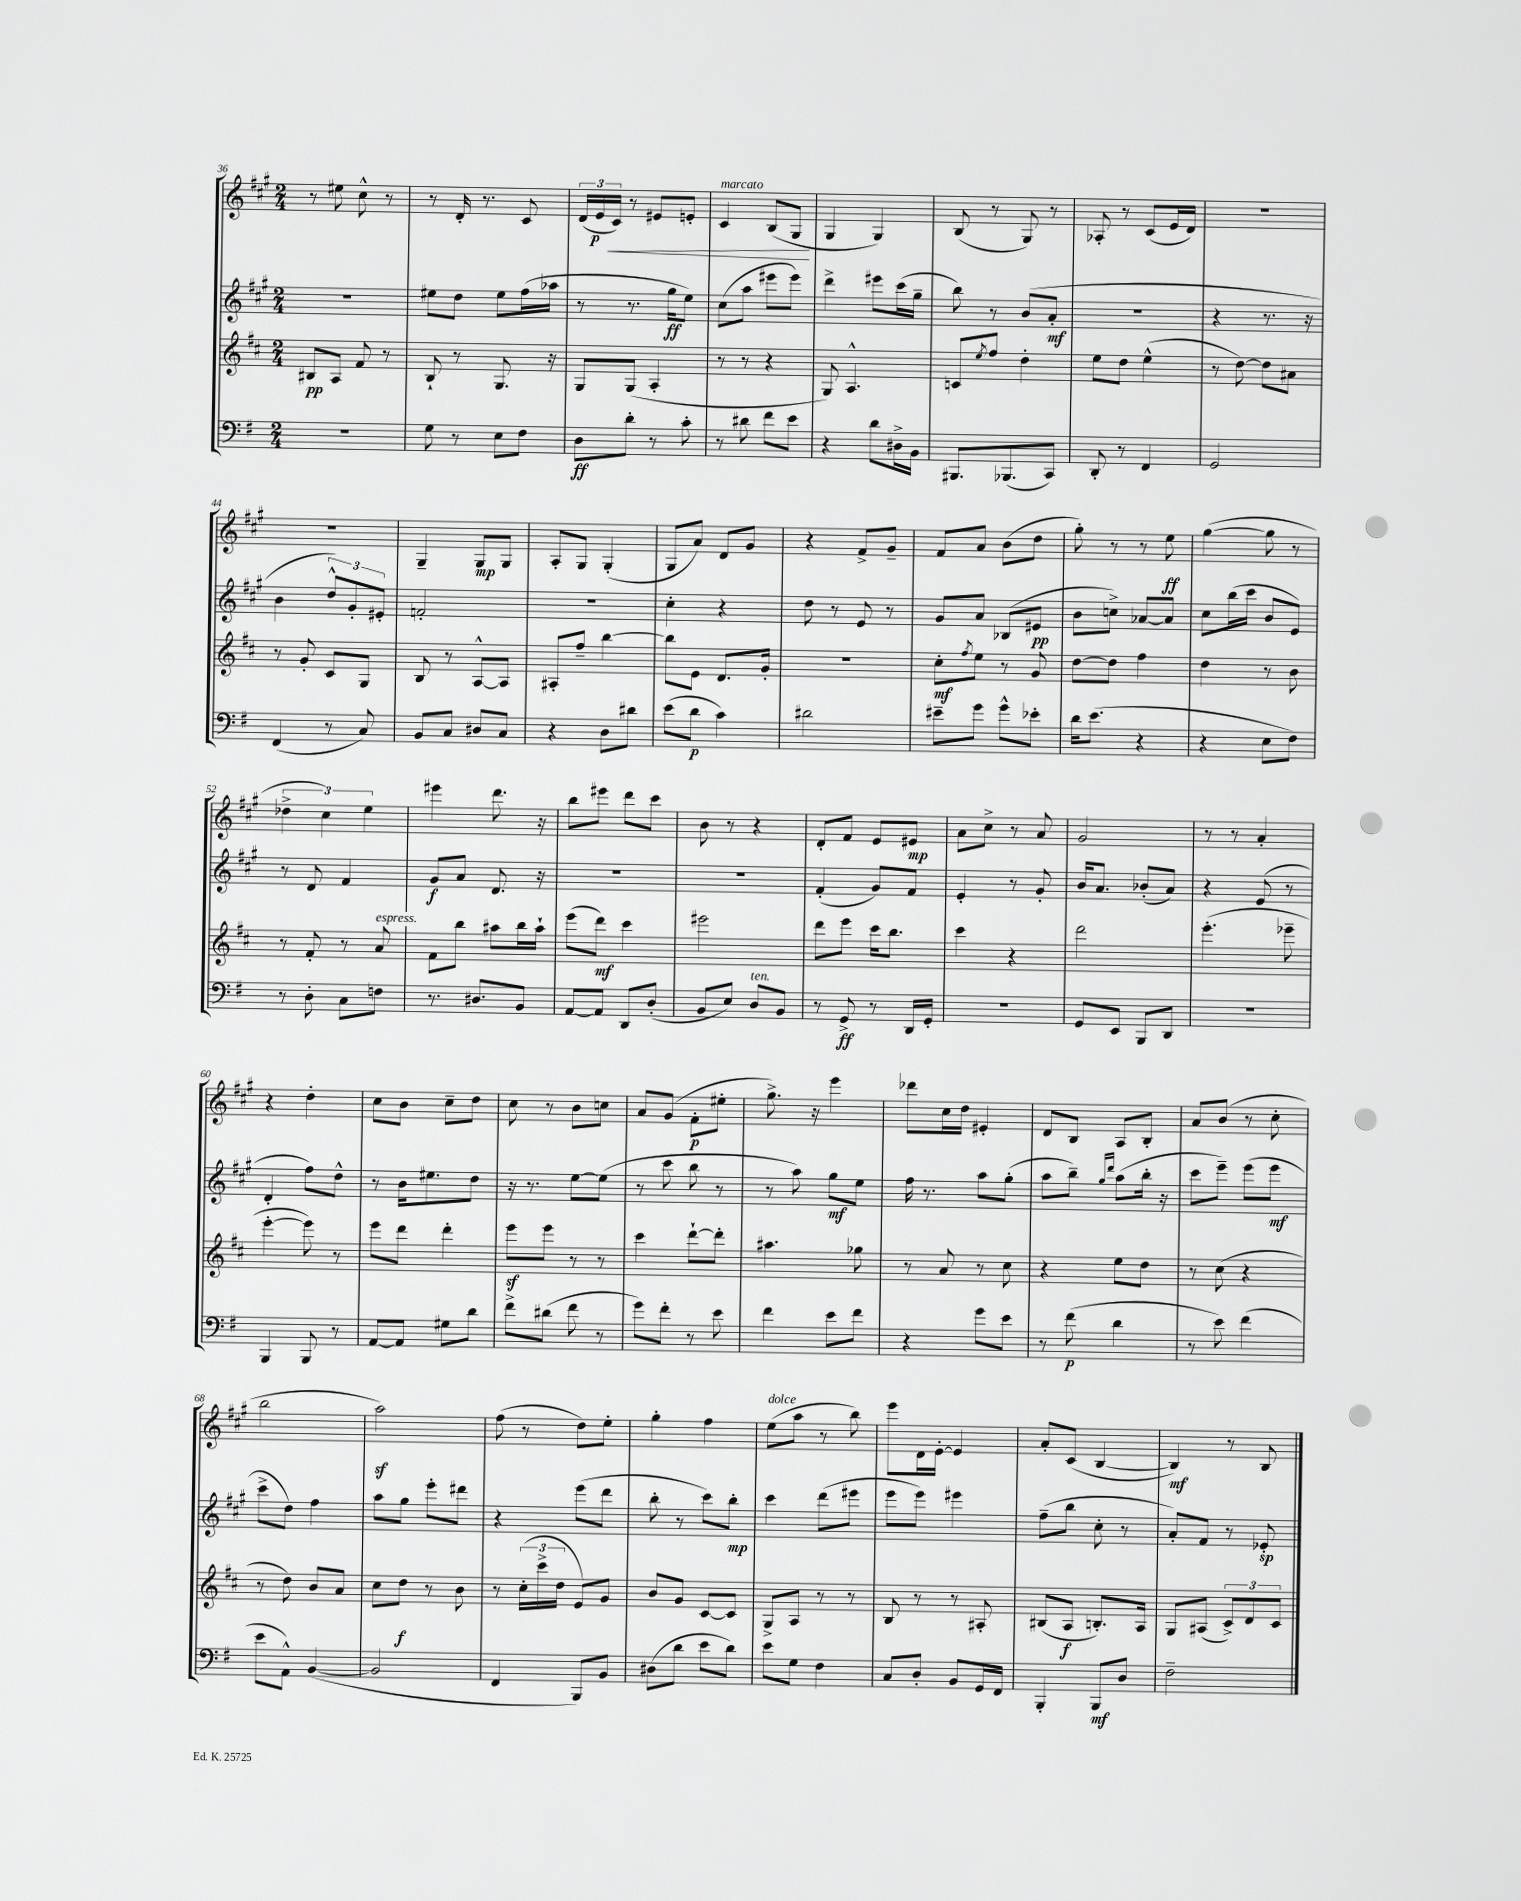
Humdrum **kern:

**kern	**kern	**kern	**kern
*staff4	*staff3	*staff2	*staff1
*clefF4	*clefG2	*clefG2	*clefG2
*k[f#]	*k[f#c#]	*k[f#c#g#]	*k[f#c#g#]
*M2/4	*M2/4	*M2/4	*M2/4
2r	8B#/L	2r	8r
.	8A/J	.	8ee#\
.	8f#/	.	8cc#^^\
.	8r	.	8r
=	=	=	=
8G\	8B`/	8ee#\L	8r
8r	8r	8dd\J	16d'/
.	.	.	8.r
8E\L	8.G/	8ee#\L	.
8F#\J	.	(16ff#\L	8c#/
.	16r	16aa-\JJ	.
=	=	=	=
8D\L	8G/L	8r	(24d/LL
.	.	.	24e/
.	.	.	24c#/JJ)
8d'\J	(8G/J	8.r	8r
8r	4A'/	.	8e#/L
.	.	16gg#\LK	.
8c'\	.	8ee\J)	8e'/J
=	=	=	=
8r	8r	(8cc#\L	4c#/
8d#\	8r	8aa\J	.
8f#\L	4r	8eee#\L	(8B/L
8e\J	.	8eee#\J)	8G#/J
=	=	=	=
4r	8G/)	4ddd^\	4G#/
.	4.A^^/	.	.
8d\L	.	8eee#\L	4G#/)
16D#^\L	.	(16ccc#\L	.
16BB\JJ	.	16gg#~\JJ	.
=	=	=	=
8.BBB#/L	8c/L	8bb\)	(8B/
.	8qee/	.	.
.	8ff#/J	8r	8r
(8.BBB-/	.	.	.
.	4dd'\	(8b/L	8G#/)
8CC/J)	.	8a'/J	8r
=	=	=	=
8DD'/	8ee\L	2r	8A-'/
8r	8dd\J	.	8r
4FF#/	(4ee^^\	.	(8c#/L
.	.	.	16e/L
.	.	.	16d/JJ)
=	=	=	=
2GG/	8r	4r	2r
.	[8dd\)	.	.
.	8dd\]L	8.r	.
.	8a#\J	.	.
.	.	16r	.
=	=	=	=
(4FF#/	8r	4b\	2r
.	8g'/	.	.
8r	8c#/L	12dd^^/L)	.
.	.	12g#'/	.
8C/)	8G/J	.	.
.	.	12e#'/J	.
=	=	=	=
8BB/L	8B/	2f'/	4G#~/
8C/J	8r	.	.
8D#/L	[8A^^/L	.	8G#/L
8C/J	8A/]J	.	8G#/J
=	=	=	=
4r	8A#'/L	2r	8A'/L
.	8ff#~/J	.	8G#/J
8D\L	[4bb\	.	(4G#'/
8d#\J	.	.	.
=	=	=	=
(8e\L	8bb\]L	4cc#'\	8G#/L
8d\J	8e\J	.	8a/J)
4c\)	8.d/L	4r	8d/L
.	.	.	8g#/J
.	16g'/Jk	.	.
=	=	=	=
2d#\	2r	8dd\	4r
.	.	8r	.
.	.	8e/	8f#^/L
.	.	8r	8g#~/J
=	=	=	=
8e#~\L	8cc#'\L	8g#/L	8f#/L
.	8qff#/	.	.
8g\J	8ee\J	8a/J	8a/J
8g^^\L	8r	(8B-/L	(8b\L
8e-'\J	8g/	8e#/J	8dd\J
=	=	=	=
16d\LK	[8dd\L	8b\L	8gg#'\)
(8.e\J	.	.	.
.	8dd\]J	8cc^\J)	8r
4r	4ff#\	[8a-/L	8r
.	.	8a-/]J	8ee\
=	=	=	=
4r	4dd\	8cc#\L	([4gg#\
.	.	(16bb\L	.
.	.	16ccc#\JJ	.
8E\L	8r	8b/L	8gg#\]
8F#\J)	8b\	8e/J)	8r
=	=	=	=
8r	8r	8r	6dd-^\
8D'\	8f#'/	8d/	.
.	.	.	6cc#\)
8C\L	8r	4f#/	.
.	.	.	6ee\
8F\J	8a/	.	.
=	=	=	=
8.r	8f#\L	8g#/L	4eee#\
.	8bb\J	8a/J	.
8.D#/L	.	.	.
.	8aa#\L	8.d/	8.ddd\
8BB/J	16bb\L	.	.
.	16aa#`\JJ	16r	16r
=	=	=	=
[8AA/L	(8eee\L	2r	8bb\L
8AA/]J	8ddd\J)	.	8eee#\J
8DD/L	4ccc#\	.	8ddd\L
(8D'/J	.	.	8ccc#\J
=	=	=	=
8BB/L	2eee#\	2r	8b\
8E/J)	.	.	8r
8D/L	.	.	4r
8BB/J	.	.	.
=	=	=	=
8r	8ddd\L	(4f#'/	8d'/L
8GG^/	8eee\J	.	8f#/J
8r	16ccc#\LK	8g#/L)	8e/L
.	8.bb\J	.	.
16DD/LL	.	8f#/J	8e#/J
16GG'/JJ	.	.	.
=	=	=	=
2r	4ccc#\	4e'/	8a\L
.	.	.	8cc#^\J
.	4r	8r	8r
.	.	8g#'/	8a/
=	=	=	=
8GG/L	2ddd\	16b/LK	2g#/
.	.	8.a/J	.
8EE/J	.	.	.
8BBB/L	.	(8b-'/L	.
8DD/J	.	8a/J)	.
=	=	=	=
2r	(4.eee'\	4r	8r
.	.	.	8r
.	.	(8e/	4a'/
.	8eee-~\	8r	.
=	=	=	=
4BBB/	[4eee'\	4d'/	4r
8BBB/	8eee\])	8ff#\L)	4dd'\
8r	8r	8dd^^\J	.
=	=	=	=
[8AA/L	8eee\L	8r	8cc#\L
8AA/]J	8ddd\J	16b\LK	8b\J
.	.	8.ee#\	.
8G#\L	4ddd'\	.	8cc#~\L
8d\J	.	8dd\J	8dd\J
=	=	=	=
8f#^\L	8eee\L	16r	8cc#\
.	.	8.r	.
(8d#\J	8eee\J	.	8r
8f#\	8r	[8ee\L	8b\L
8r	8r	(8ee\]J	8cc\J
=	=	=	=
8g\L)	4ccc#\	8r	8a/L
8f#'\J	.	8ccc#\	(8g#/J
8r	[8ddd`\L	8bb\	8f#'\L
8e\	8ddd'\]J	8r	8ee#'\J
=	=	=	=
4f#\	4.aa#\	8r	8.gg#^\)
.	.	8aa\)	.
.	.	.	16r
8e\L	.	8gg#\L	4eee\
8f#\J	8gg-\	8ee\J	.
=	=	=	=
4r	8r	16ff#\	8ddd-\L
.	.	8.r	.
.	8a/	.	16cc#\L
.	.	.	16dd\JJ
8g\L	8r	8aa\L	4e#'/
8e\J	8cc#\	(8gg#'\J	.
=	=	=	=
8r	4r	8aa\L	8d/L
(8f#\	.	8bb~\J)	8B/J
.	.	16qqgg#/LL	.
.	.	16qqddd/JJ	.
4d\	8ee\L	(8aa\L	8A/L
.	8dd\J	16bb'\Jk	8B'/J
.	.	16r	.
=	=	=	=
8r	8r	8ccc#\L	8a/L
8e\)	(8cc#\	8eee~\J)	(8b/J
(4f#\	4r	(8eee\L	8r
.	.	8eee\J	8cc#'\
=	=	=	=
8e\L	8r	8ccc#^\L	2bb\
8AA^^\J)	8dd\)	8dd\J)	.
([4BB/	8b/L	4ff#\	.
.	8a/J	.	.
=	=	=	=
2BB/]	8cc#\L	8aa\L	2aa\)
.	8dd\J	8gg#\J	.
.	8r	8eee'\L	.
.	8b\	8ddd#\J	.
=	=	=	=
4FF#/	8r	4r	(8ff#\
.	(24cc#'\LL	.	8r
.	24ccc#^\	.	.
.	24dd\JJ	.	.
8BBB/L)	8e/L)	(8eee\L	8dd\L)
8BB/J	8g/J	8ddd\J	8ee'\J
=	=	=	=
(8D#\L	8b/L	8bb'\	4gg#'\
8d\J	8g/J	8r	.
8e\L	[8c#/L	8ccc#\L)	4ff#\
8d\J)	8c#/]J	8bb'\J	.
=	=	=	=
8e\L	8G^/L	4ccc#\	(8ee\L
8G\J	8A/J	.	8aa\J
4F#\	8r	(8ddd\L	8r
.	8r	8eee#\J	8bb\)
=	=	=	=
8C/L	8B/	8eee\L	8eee\L
8D'/J	8r	8eee\J)	16d\L
.	.	.	[16e'\JJ
8BB/L	8r	4eee#\	4e/]
16GG/L	8A#'/	.	.
16FF#/JJ	.	.	.
=	=	=	=
4BBB'/	(8B#/L	(8ff#~\L	8a'/L
.	8A/J	8bb\J	(8c#/J
8BBB/L	8.B'/L)	8cc#'\	[4B/
8D/J	.	8r	.
.	16A/Jk	.	.
=	=	=	=
2F#~\	8G/L	8a'/L)	4B/])
.	(8A#/J	8f#/J	.
.	12c#^/L)	8r	8r
.	12d/	.	.
.	.	8e-'/	8B/
.	12c#/J	.	.
==	==	==	==
*-	*-	*-	*-
